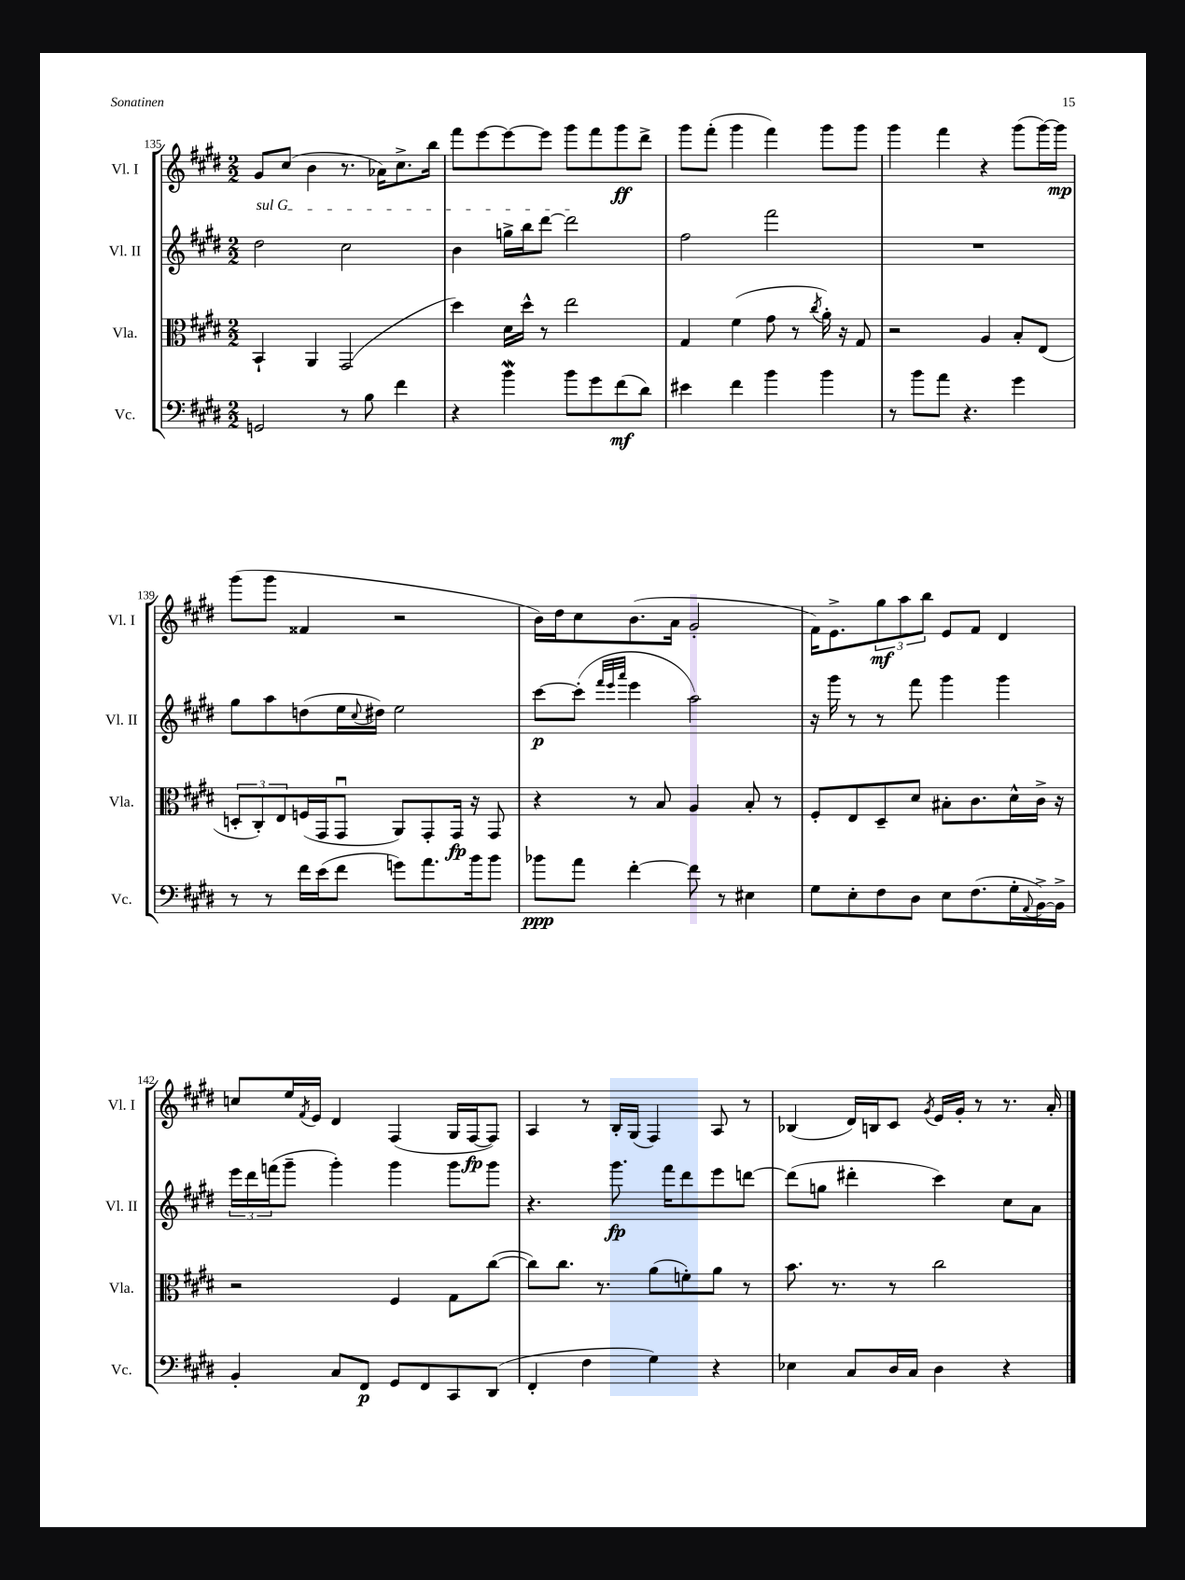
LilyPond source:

<<
\new StaffGroup <<
\new Staff = "s0" \with { instrumentName = "Vl. I" shortInstrumentName = "Vl. I" } {
    \clef treble \key e \major \numericTimeSignature \time 2/2
    gis'8 cis''8( b'4 r8. aes'16) cis''8.-> b''16 |
    fis'''8 e'''8~ e'''8~ e'''8 gis'''8 fis'''8 gis'''8\ff dis'''8-> |
    gis'''8 fis'''8-.( gis'''4 fis'''4) gis'''8 gis'''8 |
    gis'''4 fis'''4 r4 gis'''8( gis'''16~) gis'''16\mp |
    gis'''8( gis'''8 fisis'4 r2 |
    b'16) dis''16 cis''8 b'8.( a'16 gis'2-. |
    fis'16) e'8.-> \tuplet 3/2 { gis''8\mf a''8 b''8 } e'8 fis'8 dis'4 |
    c''8 e''16 \acciaccatura { fis'8 } e'16 dis'4 fis4( gis16 fis16~\fp fis8) |
    a4 r8 b16-. gis16( fis4) a8 r8 |
    bes4( dis'16) b16 cis'8 \acciaccatura { gis'8 } e'16 gis'16-. r8 r8. a'16-. \bar "|." |
}
\new Staff = "s1" \with { instrumentName = "Vl. II" shortInstrumentName = "Vl. II" } {
    \clef treble \key e \major \numericTimeSignature \time 2/2
    \once \override TextSpanner.bound-details.left.text = \markup { \italic "sul G" } dis''2\startTextSpan cis''2 |
    b'4 g''16-> b''16 dis'''8~ dis'''2\stopTextSpan |
    fis''2 fis'''2 |
    R1 |
    gis''8 a''8 d''8( e''16 \appoggiatura { cis''8 } dis''16) e''2 |
    cis'''8~\p cis'''8-.( \grace { fis'''32 e'''32 a'''32 } e'''4 a''2) |
    r16 gis'''16 r8 r8 fis'''8 gis'''4 gis'''4 |
    \tuplet 3/2 { e'''16 dis'''16 f'''16( } gis'''8-- gis'''4-.) gis'''4 gis'''8 gis'''8 |
    r4. gis'''8.\fp fis'''16 dis'''8 e'''8 d'''8~ |
    d'''8( g''8 dis'''4-. cis'''4) cis''8 a'8 \bar "|." |
}
\new Staff = "s2" \with { instrumentName = "Vla." shortInstrumentName = "Vla." } {
    \clef alto \key e \major \numericTimeSignature \time 2/2
    b,4-! a,4 gis,2( |
    dis''4) dis'16 dis''16-^ r8 e''2 |
    gis4 fis'4( gis'8 r8 \acciaccatura { cis''8 } a'16-.) r16 gis8 |
    r2 a4 b8-. e8( |
    \tuplet 3/2 { d8-. cis8-.) e8 } f16( gis,16 gis,8\downbow a,8) gis,8-. gis,16\fp r16 gis,8 |
    r4 r8 b8 a4 b8-. r8 |
    fis8-. e8 dis8-- dis'8 bis8-. cis'8. dis'16-^ cis'16-> r16 |
    r2 fis4 gis8 cis''8~( |
    cis''8) cis''8. r8. a'8( f'8-.) a'8 r8 |
    b'8. r8. r8 cis''2 \bar "|." |
}
\new Staff = "s3" \with { instrumentName = "Vc." shortInstrumentName = "Vc." } {
    \clef bass \key e \major \numericTimeSignature \time 2/2
    g,2 r8 b8 fis'4 |
    r4 b'4\mordent b'8 gis'8 fis'8\mf( dis'8) |
    eis'4 fis'4 b'4 b'4 |
    r8 b'8 a'8 r4. gis'4 |
    r8 r8 fis'16 e'16( fis'8 g'8) a'8. b'16 b'8 |
    bes'8\ppp a'8 fis'4~-. fis'8 r8 eis4 |
    gis8 e8-. fis8 dis8 e8 fis8.( gis16-. \appoggiatura { a,8 } b,16~->) b,16-> |
    b,4-. cis8 fis,8\p gis,8 fis,8 cis,8 dis,8( |
    fis,4-. fis4 gis4) r4 |
    ees4 cis8 dis16 cis16 dis4 r4 \bar "|." |
}
>>
>>
\layout { \context { \Score currentBarNumber = #135 } }
